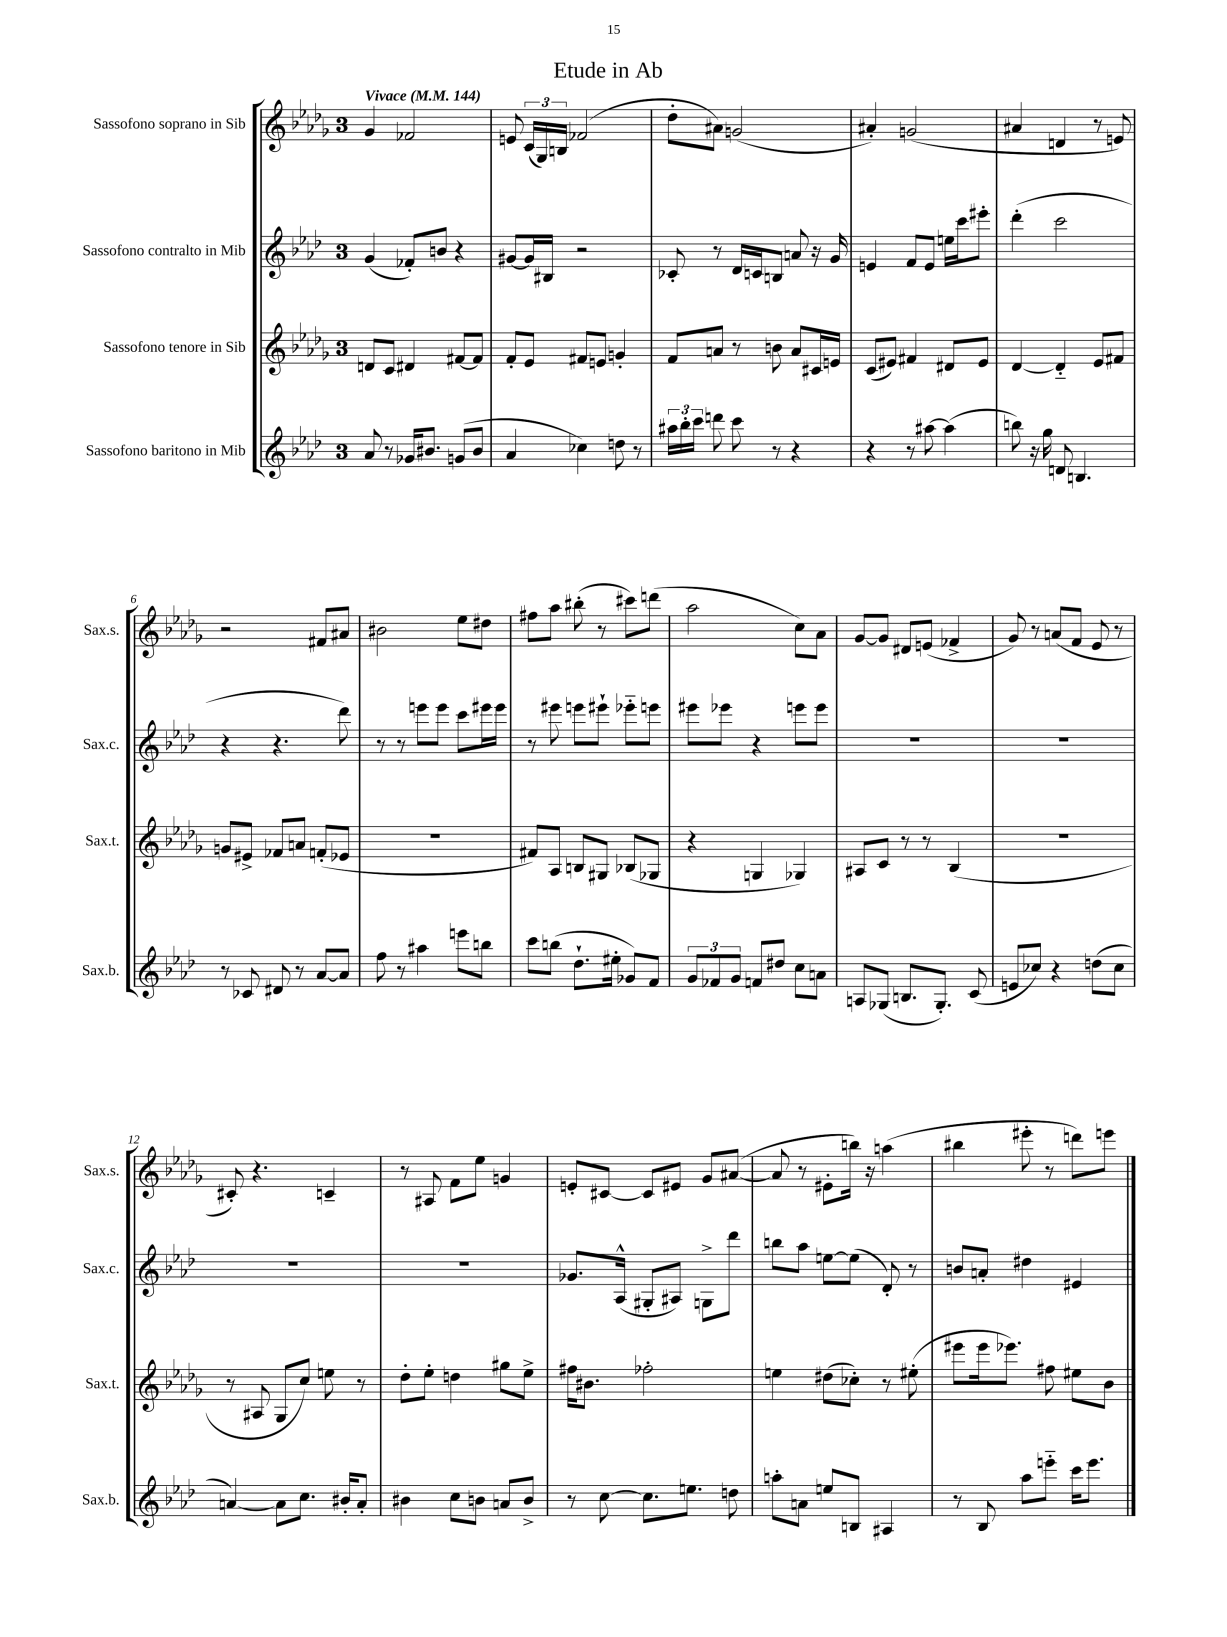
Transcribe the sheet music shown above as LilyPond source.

\header { title = "Etude in Ab" }
<<
\new StaffGroup <<
\new Staff = "s0" \with { instrumentName = "Sassofono soprano in Sib" shortInstrumentName = "Sax.s." } {
    \clef treble \key des \major \once \override Staff.TimeSignature.style = #'single-digit \time 3/4 \tempo "Vivace" 4 = 144
    \autoBeamOff ges'4 fes'2 |
    e'8 \tuplet 3/2 { c'16[( ges16) b16] } fes'2( |
    des''8[-. ais'8]) g'2( |
    ais'4-.) g'2( |
    ais'4 d'4 r8 e'8) |
    r2 fis'8[ ais'8] |
    bis'2 ees''8[ dis''8] |
    fis''8[ aes''8] bis''8-.( r8 cis'''8[) d'''8]( |
    aes''2 c''8[) aes'8] |
    ges'8[~ ges'8] dis'8[ e'8]( fes'4-> |
    ges'8) r8 a'8[( f'8] ees'8 r8 |
    cis'8-.) r4. c'4-- |
    r8 ais8 f'8[ ees''8] g'4 |
    e'8[-. cis'8]~ cis'8[ eis'8] ges'8[ ais'8]~( |
    ais'8 r8 eis'8[-. b''16]) r16 a''4( |
    bis''4 eis'''8-. r8 d'''8[) e'''8] \bar "|." |
}
\new Staff = "s1" \with { instrumentName = "Sassofono contralto in Mib" shortInstrumentName = "Sax.c." } {
    \clef treble \key aes \major \once \override Staff.TimeSignature.style = #'single-digit \time 3/4
    \autoBeamOff g'4( fes'8[-.) b'8] r4 |
    gis'8[~ gis'16 bis16] r2 |
    ces'8-. r8 des'16[ c'16 b8] a'8 r16 g'16 |
    e'4 f'8[ e'8] e''16[ c'''16 eis'''8]-. |
    des'''4-.( c'''2 |
    r4 r4. des'''8) |
    r8 r8 e'''8[ e'''8] c'''8[ eis'''16 eis'''16] |
    r8 eis'''8 e'''8[ eis'''8]-! ees'''8[-_ e'''8] |
    eis'''8[ ees'''8] r4 e'''8[ e'''8] |
    R2. |
    R2. |
    R2. |
    R2. |
    ges'8.[ aes16]-^( gis8[-. ais8]) g8[-> des'''8] |
    b''8[ aes''8] e''8[~ e''8]( des'8-.) r8 |
    b'8[ a'8]-. dis''4 eis'4 \bar "|." |
}
\new Staff = "s2" \with { instrumentName = "Sassofono tenore in Sib" shortInstrumentName = "Sax.t." } {
    \clef treble \key des \major \once \override Staff.TimeSignature.style = #'single-digit \time 3/4
    \autoBeamOff d'8[ c'8] dis'4 fis'8[~ fis'8] |
    f'8[-. ees'8] fis'8[ e'8] g'4-. |
    f'8[ a'8] r8 b'8 a'8[ cis'16 e'16] |
    c'8[( eis'8]) fis'4 dis'8[ eis'8] |
    des'4~ des'4-_ ees'8[ fis'8] |
    g'8[ eis'8]-> fes'8[ a'8] f'8[-.( ees'8] |
    R2. |
    fis'8[) aes8] b8[ gis8] bes8[( ges8] |
    r4 g4 ges4) |
    ais8[ c'8] r8 r8 bes4( |
    R2. |
    r8 ais8 ges8[ c''8]) e''8 r8 |
    des''8[-. ees''8]-. d''4 gis''8[ ees''8]-> |
    fis''16[ bis'8.] fes''2-. |
    e''4 dis''8[( ces''8]-.) r8 eis''8-.( |
    eis'''8[ eis'''16 ees'''8.]) fis''8 eis''8[ bes'8] \bar "|." |
}
\new Staff = "s3" \with { instrumentName = "Sassofono baritono in Mib" shortInstrumentName = "Sax.b." } {
    \clef treble \key aes \major \once \override Staff.TimeSignature.style = #'single-digit \time 3/4
    \autoBeamOff aes'8 r8 ges'16[ bis'8.] g'8[( bis'8] |
    aes'4 ces''4) d''8 r8 |
    \tuplet 3/2 { ais''16[ bes''16-. c'''16] } d'''8 c'''8 r8 r4 |
    r4 r8 ais''8~ ais''4( |
    b''8) r16 g''16 d'8 b4. |
    r8 ces'8 dis'8 r8 aes'8[~ aes'8] |
    f''8 r8 ais''4 e'''8[ b''8] |
    c'''8[ b''8]( des''8.[-! eis''16]-. ges'8[) f'8] |
    \tuplet 3/2 { g'8[ fes'8 g'8] } f'8[ dis''8] c''8[ a'8] |
    a8[ ges8]( b8.[ ges8.]-.) c'8( |
    e'8[ ces''8]) r4 d''8[( ces''8] |
    a'4~) a'8[ c''8.] bis'16[-. a'8]-. |
    bis'4 c''8[ b'8] a'8[ b'8]-> |
    r8 c''8~ c''8.[ e''8.] d''8 |
    a''8[-. a'8] e''8[ b8] ais4 |
    r8 bes8 aes''8[ e'''8]-_ c'''16[ e'''8.] \bar "|." |
}
>>
>>
